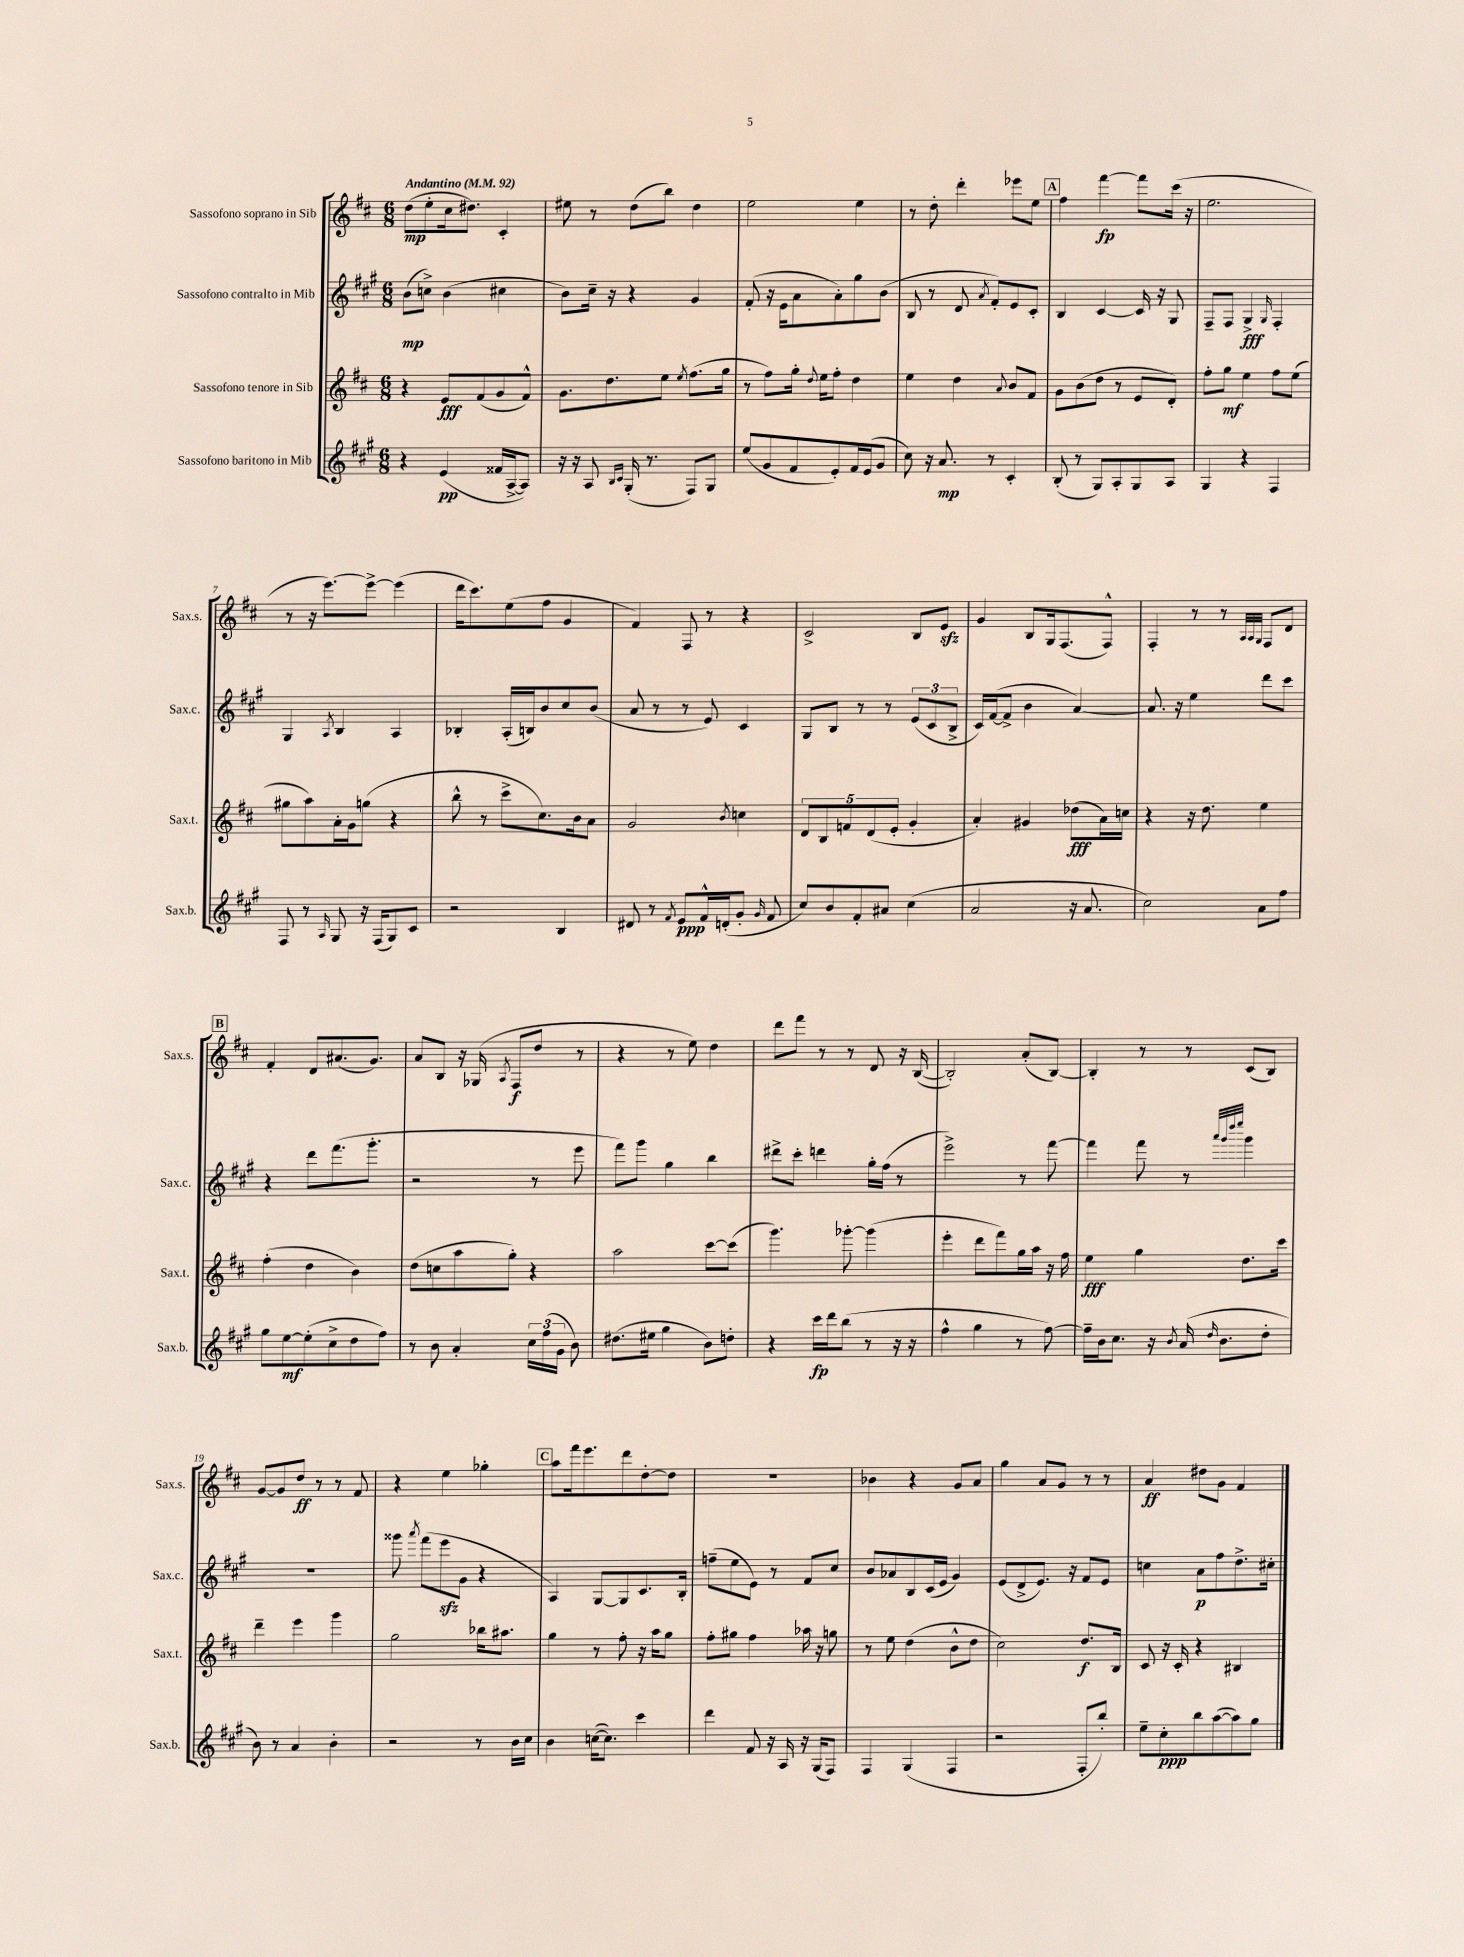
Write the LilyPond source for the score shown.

<<
\new StaffGroup <<
\new Staff = "s0" \with { instrumentName = "Sassofono soprano in Sib" shortInstrumentName = "Sax.s." } {
    \clef treble \key d \major \numericTimeSignature \time 6/8 \tempo "Andantino" 4 = 92
    \autoBeamOff d''8[\mp( e''8-. cis''16 dis''8.]) cis'4-. |
    eis''8 r8 d''8[( b''8]) d''4 |
    e''2 e''4 |
    r8 d''8-. d'''4-. ees'''8[ e''8] |
    \mark \markup { \box "A" } fis''4 fis'''4~\fp fis'''8[ cis'''16]( r16 |
    e''2. |
    r8 r16 e'''8.[~) e'''8]~-> e'''4( |
    d'''16[ cis'''8.) e''8( fis''8] g'4 |
    fis'4) fis8 r8 r4 |
    cis'2-> b8[ e'8]\sfz |
    g'4 b8[ g16 fis8.( fis8]-^) |
    fis4-. r8 r8 \grace { a32[ a32 g32] } fis8[ d'8] |
    \mark \markup { \box "B" } fis'4-. d'8[ ais'8.( g'8.]) |
    a'8[ b8] r16 ges16( \acciaccatura { a8 } fis8[\f d''8] r8 |
    r4 r8 e''8) d''4 |
    d'''8[ fis'''8] r8 r8 d'8 r16 b16~( |
    b2-.) a'8[-.( b8]~) |
    b4-. r8 r8 cis'8[( b8]) |
    g'8[~ g'8 d''8]\ff r8 r8 fis'8 |
    r4 e''4 ges''4-. |
    \mark \markup { \box "C" } a''8[ fis'''16 e'''8. d'''8 d''8~-. d''8] |
    R2. |
    bes'4 r4 g'8[ a'8] |
    g''4 a'8[ g'8] r8 r8 |
    a'4\ff dis''8[ g'8] fis'4 \bar "|." |
}
\new Staff = "s1" \with { instrumentName = "Sassofono contralto in Mib" shortInstrumentName = "Sax.c." } {
    \clef treble \key a \major \numericTimeSignature \time 6/8
    \autoBeamOff b'8[\mp( c''8]->) b'4( cis''4 |
    b'8[) cis''16]-- r16 r4 gis'4 |
    fis'8-.( r16 e'16[ a'8 a'8-.) gis''8 b'8]( |
    b8 r8 d'8 \acciaccatura { a'8 } fis'8[-.) e'8 cis'8]-. |
    \mark \markup { \box "A" } b4 cis'4~ cis'16 r16 gis8 |
    fis8[-- fis8] gis4->\fff \grace { gis16 } fis4-. |
    gis4 \acciaccatura { a8 } b4 a4 |
    bes4-. a16[-.( b16) b'8 cis''8 b'8]( |
    a'8 r8 r8 e'8) cis'4 |
    gis8[ b8] r8 r8 \tuplet 3/2 { e'8[( cis'8 b8]-> } |
    cis'16[) fis'16~( fis'8]-> b'4 a'4~) |
    a'8. r16 e''4 d'''8[ cis'''8] |
    \mark \markup { \box "B" } r4 d'''8[ fis'''8.( gis'''8.]-. |
    r2 r8 e'''8 |
    fis'''8[) gis'''8] gis''4 b''4 |
    dis'''8[-> cis'''8]-. d'''4 gis''16[-. fis''16]( r8 |
    e'''2->) r8 fis'''8~ |
    fis'''4 fis'''8 r8 \grace { a'''32[ gis'''32 d''''32 e''''32] } gis'''4 |
    R2. |
    gisis'''8 \acciaccatura { a'''8 } fis'''8[( e'''8\sfz gis'8] r4 |
    \mark \markup { \box "C" } a4) gis8[~ gis8 cis'8. b16]-. |
    f''8[--( e''8 e'8]) r8 fis'8[ cis''8] |
    b'8[ aes'8 b8 cis'16( e'16] gis'4) |
    e'8[( d'8-> e'8.]) r16 fis'8[ e'8] |
    c''4 a'8[\p fis''8 d''8.-> cis''16]-. \bar "|." |
}
\new Staff = "s2" \with { instrumentName = "Sassofono tenore in Sib" shortInstrumentName = "Sax.t." } {
    \clef treble \key d \major \numericTimeSignature \time 6/8
    \autoBeamOff r4 e'8[\fff fis'8( g'8 fis'8]-^) |
    g'8.[ d''8. e''8] \acciaccatura { e''8 } fis''8.[( g''16] |
    r8 fis''8[) g''16]-. \appoggiatura { d''8 } e''16[ fis''8]-. d''4 |
    e''4 d''4 \appoggiatura { a'8 } b'8[ fis'8] |
    \mark \markup { \box "A" } g'8[ b'8( d''8] r8 e'8[ d'8]-.) |
    fis''8[-. g''8]\mf e''4 fis''8[ e''8]( |
    gis''8[ a''8) a'16-. g'16 g''8]( r4 |
    b''8-^ r8 cis'''8[-> cis''8.) b'16 a'8] |
    g'2 \acciaccatura { b'8 } c''4 |
    \tuplet 5/4 { d'8[ b8 f'8 d'8( e'8]-. } g'4-. |
    a'4-.) gis'4 des''8[\fff( a'16) c''16] |
    r4 r16 d''8. e''4 |
    \mark \markup { \box "B" } fis''4-.( d''4 b'4) |
    d''8[( c''8 a''8 g''8]-.) r4 |
    a''2 cis'''8[~ cis'''8]( |
    g'''4.) ges'''8~-. ges'''4( |
    e'''4-. d'''8[ fis'''8) g''16 a''16] r16 fis''16 |
    e''4\fff g''4 d''8.[ cis'''16] |
    d'''4-- e'''4 g'''4 |
    g''2 bes''16[ ais''8.] |
    \mark \markup { \box "C" } g''4 r8 fis''8-. r16 a''16[ g''8] |
    fis''8[-. gis''8] fis''4 aes''16 r16 g''8 |
    r8 e''8 d''4( b'8[-^ d''8] |
    cis''2) d''8.[\f b16] |
    cis'8 r16 cis'16-. r4 bis4 \bar "|." |
}
\new Staff = "s3" \with { instrumentName = "Sassofono baritono in Mib" shortInstrumentName = "Sax.b." } {
    \clef treble \key a \major \numericTimeSignature \time 6/8
    \autoBeamOff r4 e'4\pp( fisis'16[ a16~-> a8]) |
    r16 r16 a8 \grace { b16[ cis'16] } gis16-.( r8. fis8[) gis8] |
    e''8[( gis'8 fis'8 e'8-.) fis'16 e'16( gis'8] |
    cis''8) r16 a'8.\mp r8 cis'4-. |
    \mark \markup { \box "A" } b8-.( r8 gis8[) a8-. gis8 a8] |
    gis4 r4 fis4 |
    fis8 r8 \grace { a16 } gis8 r16 fis16[( gis8) cis'8] |
    r2 b4 |
    dis'8 r8 \acciaccatura { fis'8 } e'8[\ppp fis'16-^ d'16-.( gis'8]-. \grace { gis'16 } fis'8 |
    cis''8[) b'8 fis'8-. ais'8] cis''4( |
    a'2 r16 a'8. |
    cis''2) a'8[ fis''8] |
    \mark \markup { \box "B" } gis''8[ e''8~\mf e''8-.( cis''8-> d''8 fis''8]) |
    r8 b'8 a'4-. \tuplet 3/2 { cis''16[ fis''16( gis'16] } b'8) |
    dis''8.[( eis''16] gis''4 b'8[) d''8]-. |
    r4 cis'''16[\fp d'''16 b''8]( r8 r16 r16 |
    fis''4-^ gis''4 r8 fis''8~) |
    fis''16[-- b'16 cis''8.] r16 \acciaccatura { b'8 } a'16( \grace { d''16 } b'8.[ d''8]-. |
    b'8) r8 a'4 b'4-. |
    r2 r8 b'16[ cis''16] |
    \mark \markup { \box "C" } b'4 c''16[~( c''8.]) cis'''4 |
    d'''4 fis'8 r16 a16 r16 gis16[( fis8]) |
    fis4 gis4( fis4 |
    r2 fis8[-. b''8]-.) |
    e''8[-- cis''8-.\ppp b''8 a''8~( a''8) gis''8] \bar "|." |
}
>>
>>
